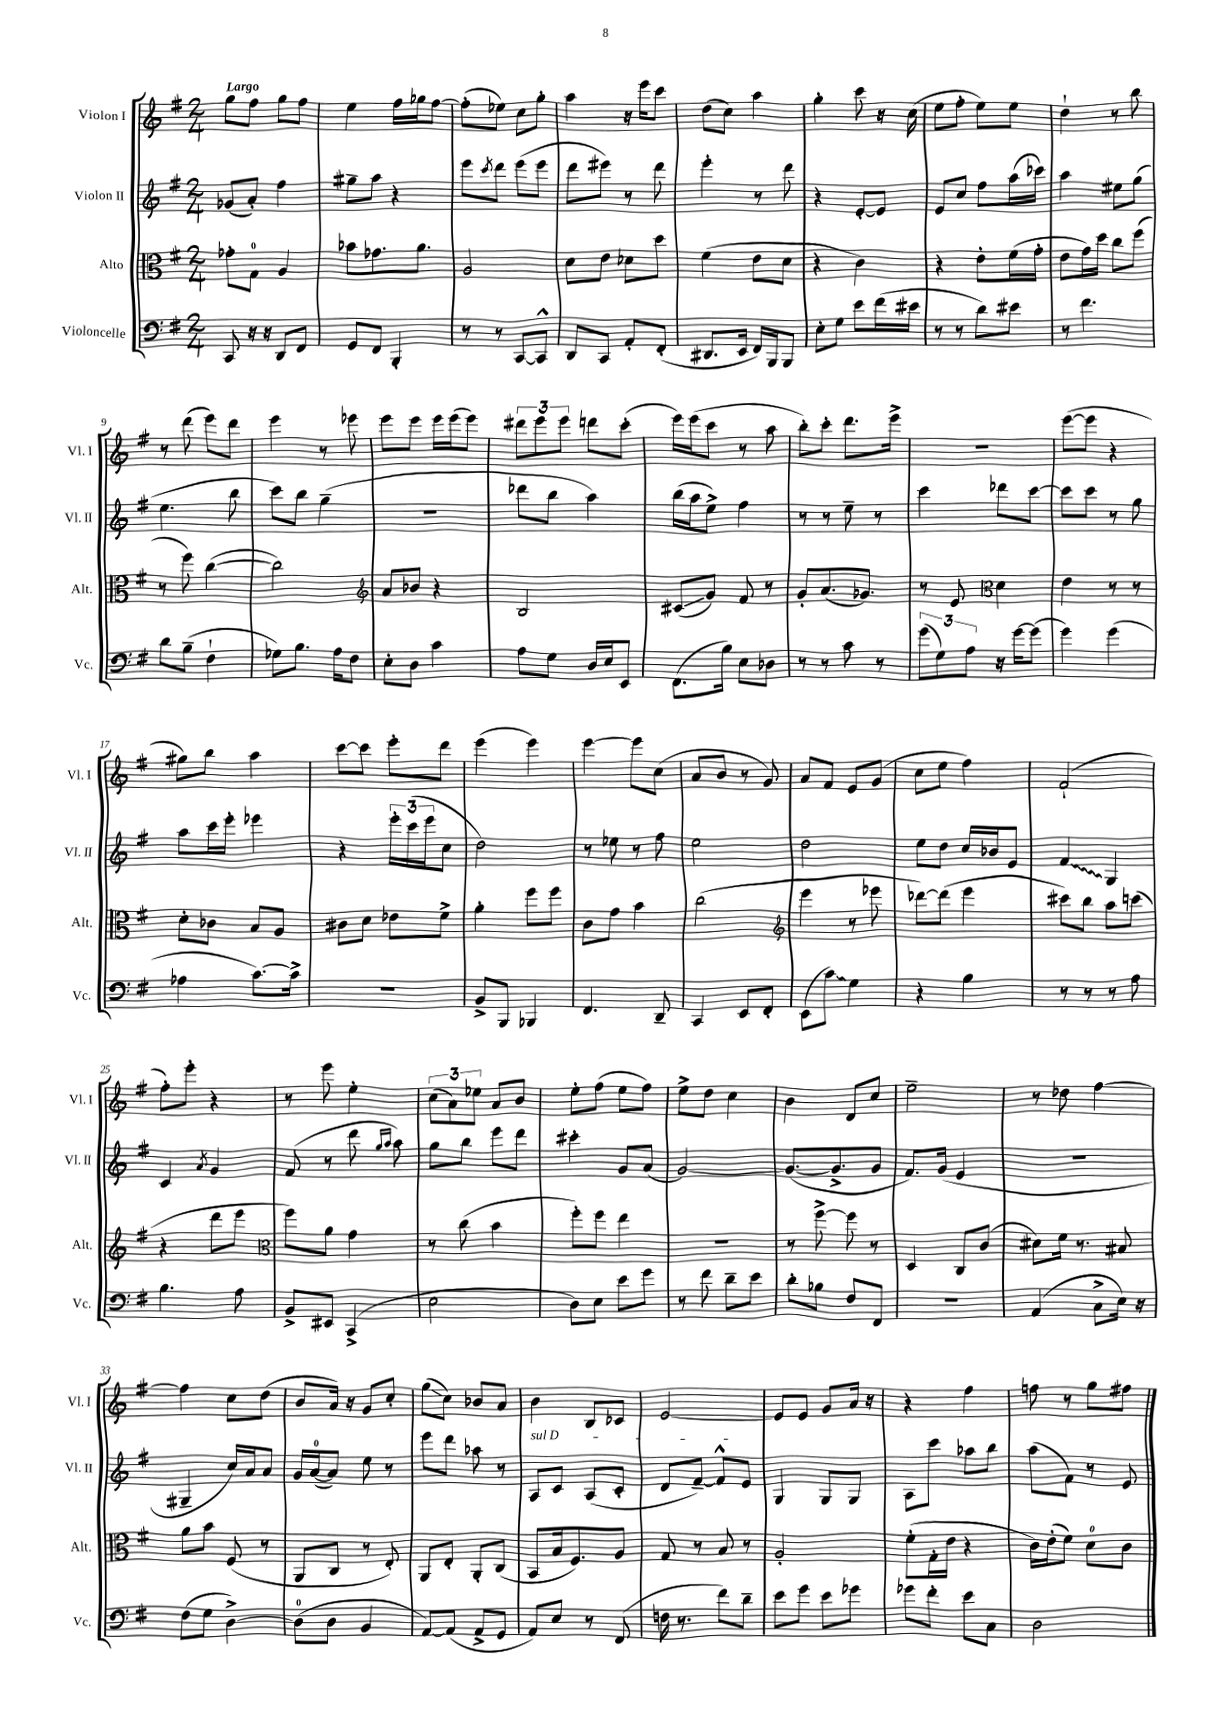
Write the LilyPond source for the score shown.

<<
\new StaffGroup <<
\new Staff = "s0" \with { instrumentName = "Violon I" shortInstrumentName = "Vl. I" } {
    \clef treble \key g \major \numericTimeSignature \time 2/4 \tempo "Largo"
    g''8 fis''8 g''8 fis''8 |
    e''4 fis''16 ges''16 fis''8~ |
    fis''8-.( ees''8) c''8 g''8-. |
    a''4 r16 e'''16 c'''8 |
    d''8( c''8) a''4 |
    g''4-. c'''8 r16 c''16( |
    e''8 fis''8-. e''8) e''8 |
    d''4-! r8 b''8 |
    r8 d'''8( e'''8) d'''8 |
    e'''4 r8 ees'''8 |
    e'''8 e'''8 e'''16 e'''16( e'''8) |
    \tuplet 3/2 { dis'''8 e'''8 e'''8 } d'''8 c'''8-.( |
    e'''16) e'''16( c'''8 r8 a''8 |
    b''8-.) c'''8-. d'''8. e'''16-> |
    R2 |
    e'''8~( e'''8 r4 |
    gis''8) b''8 a''4 |
    c'''8~ c'''8 e'''8-. d'''8 |
    e'''4( e'''4) |
    e'''4~ e'''8 c''8( |
    a'8 b'8 r8 g'8) |
    a'8 fis'8 e'8 g'8( |
    c''8 e''8 fis''4) |
    fis'2-!( |
    fis''8-.) e'''8-. r4 |
    r8 e'''8 e''4-. |
    \tuplet 3/2 { c''8( a'8) ees''8 } a'8 b'8 |
    e''8-. fis''8( e''8 fis''8) |
    e''8-> d''8 c''4 |
    b'4 d'8 c''8 |
    e''2-- |
    r8 des''8 fis''4~ |
    fis''4 c''8 d''8( |
    b'8 a'16) r16 g'8 c''8-. |
    g''8\glissando( c''8) bes'8 a'8 |
    b'4 b8 ces'8 |
    e'2~ |
    e'8 e'8 g'8 a'16 r16 |
    r4 fis''4 |
    f''8 r8 g''8 fis''8 \bar "|." |
}
\new Staff = "s1" \with { instrumentName = "Violon II" shortInstrumentName = "Vl. II" } {
    \clef treble \key g \major \numericTimeSignature \time 2/4
    ges'8( a'8-.) fis''4 |
    gis''8-- a''8 r4 |
    e'''8 \acciaccatura { c'''8 } d'''8 e'''8( e'''8 |
    d'''8 eis'''8) r8 d'''8 |
    e'''4-. r8 d'''8 |
    r4 e'8~-. e'8 |
    e'8 c''8 fis''8 a''16( ces'''16) |
    a''4 eis''8 g''8( |
    e''4. b''8 |
    c'''8) b''8 g''4--( |
    R2 |
    des'''8 b''8 a''4) |
    b''16( a''16 e''8->) fis''4 |
    r8 r8 e''8-- r8 |
    c'''4 des'''8 c'''8~ |
    c'''8 c'''8 r8 g''8 |
    a''8 c'''16 e'''16-. ees'''4 |
    r4 \tuplet 3/2 { e'''16-. c'''16( e'''16 } c''8 |
    d''2) |
    r8 ees''8 r8 fis''8 |
    e''2 |
    d''2 |
    e''8 d''8 c''16 bes'16 e'8 |
    \once \override Glissando.style = #'zigzag fis'4\glissando g4 |
    c'4 \acciaccatura { a'8 } g'4 |
    fis'8( r8 d'''8 \grace { g''16 a''16 } a''8) |
    g''8 b''8 e'''8 d'''8 |
    cis'''4-. g'8 a'8( |
    g'2~) |
    g'8.~( g'8.-> g'8 |
    fis'8.) g'16( e'4 |
    R2 |
    gis4-- c''16) a'16 a'8 |
    g'16 a'16-0~( a'8) e''8 r8 |
    e'''8 d'''8 aes''8 r8 |
    \once \override TextSpanner.bound-details.left.text = \markup { \italic "sul D" } a8\startTextSpan c'8 a8( c'8-. |
    d'8 fis'8~--) fis'8-^ e'8\stopTextSpan |
    g4 g8 g8 |
    a8 c'''8 aes''8 b''8 |
    a''8( fis'8) r8 e'8 \bar "|." |
}
\new Staff = "s2" \with { instrumentName = "Alto" shortInstrumentName = "Alt." } {
    \clef alto \key g \major \numericTimeSignature \time 2/4
    ges'8-. g8-0 a4 |
    bes'8 ges'8. a'8. |
    a2 |
    d'8 e'8 des'8 d''8 |
    fis'4( e'8 d'8 |
    r4 c'4) |
    r4 e'8-. fis'16( g'16-. |
    e'8 g'16) d''16 c''8 fis''8( |
    r8 fis''8) c''4~( |
    c''2) |
    \clef treble a'8 bes'8 r4 |
    b2 |
    cis'8\glissando( g'8) fis'8 r8 |
    g'8-. a'8.( ges'8.) |
    r8 e'8 \clef alto d'4 |
    e'4 r8 r8 |
    d'8-. ces'8 b8 a8 |
    cis'8 d'8 ees'8 fis'8-> |
    a'4-. fis''8 fis''8 |
    c'8 g'8 b'4 |
    c''2( |
    \clef treble e'''4 r8 ees'''8 |
    des'''8~) des'''8( e'''4 |
    cis'''8) b''8 a''8 c'''8( |
    r4 d'''8 e'''8 |
    \clef alto fis''8) a'8 g'4 |
    r8 c''8( b'4 |
    fis''8-.) fis''8 e''4 |
    r2 |
    r8 fis''8~-> fis''8 r8 |
    d4 c8 c'8( |
    dis'8) fis'16 r8. bis8 |
    a'8 b'8 fis8( r8 |
    a,8 c8 r8 e8-.) |
    a,8 e8-. a,8-. c8( |
    b,8 b16 fis8.) a8 |
    g8 r8 b8 r8 |
    a2-. |
    fis'8-.( g16-. e'16 r4 |
    c'16) e'16-.( fis'8) d'8-0 c'8 \bar "|." |
}
\new Staff = "s3" \with { instrumentName = "Violoncelle" shortInstrumentName = "Vc." } {
    \clef bass \key g \major \numericTimeSignature \time 2/4
    c,8 r16 r16 d,8 fis,8 |
    g,8 fis,8 b,,4-. |
    r8 r8 c,8~ c,8-^ |
    d,8 c,8 a,8-. fis,8-.( |
    dis,8. e,16 fis,16) b,,16 b,,8 |
    e8-. g8 e'8 fis'16( eis'16 |
    r8 r8 d'8) eis'8 |
    r8 fis'4. |
    d'8 b8--( fis4-! |
    ges8) b8. a16 fis8 |
    e8-. d8 c'4 |
    a8 g8 d16 e16 e,8 |
    fis,8.( b16) e8 des8 |
    r8 r8 c'8 r8 |
    \tuplet 3/2 { g'8( g8) a8 } r16 g'16~ g'8( |
    g'4) g'4( |
    aes4 c'8.~) c'16-> |
    r2 |
    b,8-> b,,8 bes,,4 |
    fis,4. d,8-- |
    c,4 e,8 fis,8-. |
    e,8( \once \override Glissando.style = #'zigzag c'8\glissando) g4 |
    r4 b4 |
    r8 r8 r8 a8 |
    b4. a8 |
    b,8-> eis,8 c,4->( |
    e2 |
    d8) e8 e'8 g'8 |
    r8 fis'8 d'8-- e'8 |
    d'8-. bes8 fis8 fis,8 |
    R2 |
    a,4( c8-> e16) r16 |
    fis8( g8 d4~->) |
    d8-0( d8 b,4 |
    a,8~) a,8( a,8-> g,8 |
    a,8) e8 r8 fis,8( |
    f16 r8. fis'8) d'8-- |
    e'8 g'8 e'8 ges'8 |
    ges'8 fis'8-. e'8 c8 |
    d2 \bar "|." |
}
>>
>>
